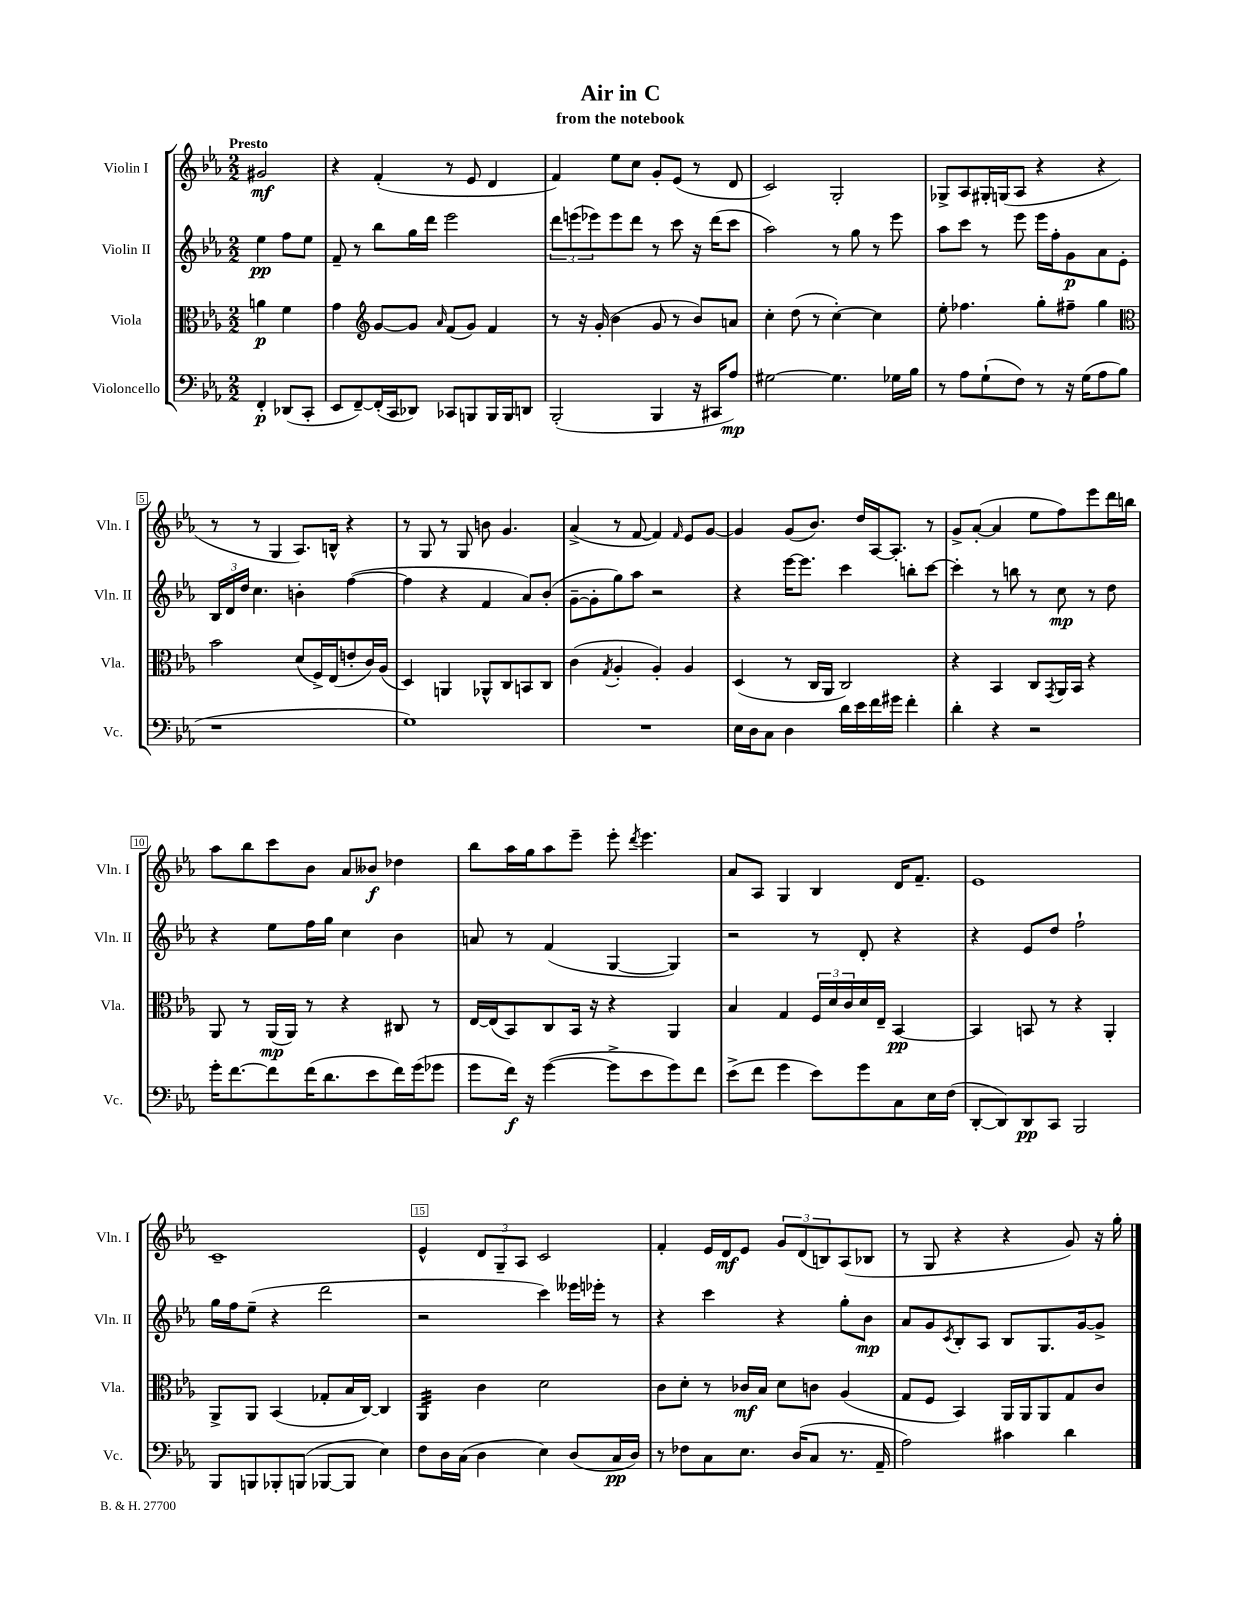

**kern	**dynam	**kern	**dynam	**kern	**dynam	**kern	**dynam
*part4	*part4	*part3	*part3	*part2	*part2	*part1	*part1
*staff4	*staff4	*staff3	*staff3	*staff2	*staff2	*staff1	*staff1
*I"Violoncello	*	*I"Viola	*	*I"Violin II	*	*I"Violin I	*
*I'Vc.	*	*I'Vla.	*	*I'Vln. II	*	*I'Vln. I	*
*clefF4	*	*clefC3	*	*clefG2	*	*clefG2	*
*k[b-e-a-]	*	*k[b-e-a-]	*	*k[b-e-a-]	*	*k[b-e-a-]	*
*M2/2	*	*M2/2	*	*M2/2	*	*M2/2	*
=	=	=	=	=	=	=	=
!	!	!	!	!	!	!LO:TX:a:B:t=Presto	!
4FF'/	p	4an\	p	4ee-\	pp	2g#X/	mf
(8DD-X/L	.	4f\	.	8ff\L	.	.	.
8CC'/J	.	.	.	8ee-\J	.	.	.
=1	=1	=1	=1	=1	=1	=1	=1
8EE-/L	.	4g\	.	8f~/	.	4r	.
[8FF~/)	.	.	.	8r	.	.	.
*	*	*clefG2	*	*	*	*	*
(16FF'/L]	.	[8g/L	.	8bb-\L	.	(4f'/	.
16CC/J	.	.	.	.	.	.	.
8DD-X/J)	.	8g/J]	.	16gg\L	.	.	.
.	.	.	.	16ddd\JJ	.	.	.
.	.	16qqa-/	.	.	.	.	.
8CC-X/L	.	(8f/L	.	2eee-\	.	8r	.
8BBBn/	.	8g/J)	.	.	.	8e-/	.
16BBB/L	.	4f/	.	.	.	4d/	.
16BBB/J	.	.	.	.	.	.	.
8DDn/J	.	.	.	.	.	.	.
=2	=2	=2	=2	=2	=2	=2	=2
(2BBB-'/	.	8r	.	12ddd\L	.	4f/)	.
.	.	.	.	(12eeen\	.	.	.
.	.	16r	.	.	.	.	.
.	.	.	.	12eee-X\)	.	.	.
.	.	(16g'/	.	.	.	.	.
.	.	4b-\	.	8eee-\	.	8ee-\L	.
.	.	.	.	8ddd\J	.	8cc\J	.
4BBB-/	.	8g/	.	8r	.	8g'/L	.
.	.	8r	.	8ccc\	.	(8e-/J	.
16r	.	8b-/L)	.	16r	.	8r	.
16CC#X/KL	.	.	.	(16ddd\KL	.	.	.
8A-/J)	mp	8an/J	.	8ccc\J	.	8d/	.
=3	=3	=3	=3	=3	=3	=3	=3
[2G#X\	.	4cc'\	.	2aa-\)	.	2c/)	.
.	.	(8dd\	.	.	.	.	.
.	.	8r	.	.	.	.	.
4.G#\]	.	[4cc'\)	.	8r	.	2G'/	.
.	.	.	.	8gg\	.	.	.
.	.	4cc\]	.	8r	.	.	.
16G-X\LL	.	.	.	8eee-\	.	.	.
16B-\JJ	.	.	.	.	.	.	.
=4	=4	=4	=4	=4	=4	=4	=4
8r	.	8ee-'\	.	8aa-\L	.	8G-X^/L	.
8A-\L	.	4.ff-X\	.	8ccc\J	.	8A-/	.
(8G`\	.	.	.	8r	.	16G#X'/L	.
.	.	.	.	.	.	(16Gn/J	.
8F\J)	.	.	.	8eee-\	.	8A-/J	.
8r	.	8gg'\L	.	16eee-\LL	.	4r	.
.	.	.	.	16ff'\J	.	.	.
16r	.	8ff#X~\J	.	8g\	p	.	.
(16G\KL	.	.	.	.	.	.	.
8A-\	.	4gg\	.	8a-\	.	4r	.
8B-\J	.	.	.	8e-'\J	.	.	.
!!LO:LB:g=z
=5	=5	=5	=5	=5	=5	=5	=5
*	*	*clefC3	*	*	*	*	*
1r	.	2b-\	.	24B-/LL	.	8r	.
.	.	.	.	24d/	.	.	.
.	.	.	.	24dd/JJ	.	.	.
.	.	.	.	4.cc\	.	8r	.
.	.	.	.	.	.	4G/	.
.	.	(8d/L	.	4bn'\	.	8.A-/L)	.
.	.	16F^/L)	.	.	.	.	.
.	.	(16E-/J	.	.	.	16Bn^^/Jk	.
.	.	8en'/	.	([4ff\	.	4r	.
.	.	16c/L)	.	.	.	.	.
.	.	(16A-/JJ	.	.	.	.	.
=6	=6	=6	=6	=6	=6	=6	=6
1G)	.	4D/)	.	4ff\]	.	8r	.
.	.	.	.	.	.	8G/	.
.	.	4AAn/	.	4r	.	8r	.
.	.	.	.	.	.	8G/	.
.	.	8AA-X^^/L	.	4f/	.	8bn\	.
.	.	8C/	.	.	.	4.g/	.
.	.	8BBn/	.	8a-/L)	.	.	.
.	.	8C/J	.	(8b-'/J	.	.	.
=7	=7	=7	=7	=7	=7	=7	=7
1r	.	(4c\	.	[8g~\L	.	(4a-^/	.
.	.	.	.	8g'\]	.	.	.
.	.	8qG/	.	.	.	.	.
.	.	4A-'/	.	8gg\)	.	8r	.
.	.	.	.	8aa-\J	.	[8f/	.
.	.	4A-'/)	.	2r	.	4f/])	.
.	.	.	.	.	.	16qqf/	.
.	.	4A-/	.	.	.	8e-/L	.
.	.	.	.	.	.	[8g/J	.
=8	=8	=8	=8	=8	=8	=8	=8
16E-\LL	.	(4D/	.	4r	.	4g/]	.
16D\J	.	.	.	.	.	.	.
8C\J	.	.	.	.	.	.	.
4D\	.	8r	.	[16eee-\KL	.	(8g/L	.
.	.	.	.	8.eee-\J]	.	.	.
.	.	16C/LL	.	.	.	8.b-/J)	.
.	.	16AA-/JJ	.	.	.	.	.
16d\LL	.	2C/)	.	4ccc\	.	.	.
16e-\	.	.	.	.	.	16dd/LL	.
16f\	.	.	.	.	.	[16A-/J	.
16g#X\JJ	.	.	.	.	.	8.A-'/J]	.
4f'\	.	.	.	8bbn'\L	.	.	.
.	.	.	.	[8ccc\J	.	8r	.
=9	=9	=9	=9	=9	=9	=9	=9
4d'\	.	4r	.	4ccc'\]	.	8g^/L	.
.	.	.	.	.	.	([8a-'/J	.
4r	.	4BB-/	.	8r	.	4a-/]	.
.	.	.	.	8bbn\	.	.	.
2r	.	8C/L	.	8r	.	8ee-\L	.
.	.	8qGG/	.	.	.	.	.
.	.	16AA-/L	.	8cc\	mp	8ff\)	.
.	.	16BB-/JJ	.	.	.	.	.
.	.	4r	.	8r	.	8eee-\	.
.	.	.	.	8dd\	.	16ddd\L	.
.	.	.	.	.	.	16bbn\JJ	.
!!LO:LB:g=z
=10	=10	=10	=10	=10	=10	=10	=10
16g'\KL	.	8AA-/	.	4r	.	8aa-\L	.
[8.f\	.	.	.	.	.	.	.
.	.	8r	.	.	.	8bb-\	.
8f\]	.	(16AA-/LL	mp	8ee-\L	.	8ccc\	.
.	.	16AA-/JJ)	.	.	.	.	.
(16f\K	.	8r	.	16ff\L	.	8b-\J	.
8.d\	.	.	.	16gg\JJ	.	.	.
.	.	4r	.	4cc\	.	8a-/L	.
8e-\	.	.	.	.	.	8b--X/J	f
16f\L)	.	8C#X/	.	4b-\	.	4dd-X\	.
(16g\J	.	.	.	.	.	.	.
8g-X\J	.	8r	.	.	.	.	.
=11	=11	=11	=11	=11	=11	=11	=11
8g\L	.	[16E-/LL	.	8an/	.	8bb-\L	.
.	.	(16E-/J]	.	.	.	.	.
16f\Jk)	f	8BB-/)	.	8r	.	16aa-\L	.
16r	.	.	.	.	.	16gg\J	.
([4g\	.	8C/	.	(4f/	.	8aa-\	.
.	.	16BB-/Jk	.	.	.	8eee-~\J	.
.	.	16r	.	.	.	.	.
8g^\L]	.	4r	.	[4G/	.	8eee-'\	.
.	.	.	.	.	.	8qddd/	.
8e-\	.	.	.	.	.	4.eee-\	.
8g\)	.	4AA-/	.	4G/])	.	.	.
8f\J	.	.	.	.	.	.	.
=12	=12	=12	=12	=12	=12	=12	=12
(8e-^\L	.	4B-/	.	2r	.	8a-/L	.
8f\J	.	.	.	.	.	8A-/J	.
4g\	.	4G/	.	.	.	4G/	.
8e-\L)	.	24F/LL	.	8r	.	4B-/	.
.	.	24d/	.	.	.	.	.
.	.	24c/	.	.	.	.	.
8g\	.	16d/	.	8d'/	.	.	.
.	.	16E-~/JJ	.	.	.	.	.
8C\	.	[4BB-/	pp	4r	.	16d/KL	.
.	.	.	.	.	.	8.f~/J	.
16E-\L	.	.	.	.	.	.	.
(16F\JJ	.	.	.	.	.	.	.
=13	=13	=13	=13	=13	=13	=13	=13
[8DD'/L	.	4BB-/]	.	4r	.	1e-	.
8DD/])	.	.	.	.	.	.	.
8DD/	pp	8BBn/	.	8e-/L	.	.	.
8CC/J	.	8r	.	8dd/J	.	.	.
2BBB-/	.	4r	.	2ff`\	.	.	.
.	.	4AA-'/	.	.	.	.	.
!!LO:LB:g=z
=14	=14	=14	=14	=14	=14	=14	=14
8BBB-/L	.	8AA-^/L	.	16gg\LL	.	1c~	.
.	.	.	.	16ff\J	.	.	.
8BBBn/	.	8AA-/J	.	(8ee-~\J	.	.	.
8BBB-X'/	.	(4BB-/	.	4r	.	.	.
(8BBBn/J	.	.	.	.	.	.	.
[8BBB-X/L	.	8G-X'/L	.	2ddd\	.	.	.
8BBB-/J]	.	16B-/L	.	.	.	.	.
.	.	[16C/JJ)	.	.	.	.	.
4E-\)	.	4C/]	.	.	.	.	.
=15	=15	=15	=15	=15	=15	=15	=15
*	*	*tremolo	*	*	*	*	*
8F\L	.	32AA-/LLL	.	2r	.	4e-^^/	.
.	.	32AA-/	.	.	.	.	.
.	.	32AA-/	.	.	.	.	.
.	.	32AA-/	.	.	.	.	.
16D\L	.	32AA-/	.	.	.	.	.
.	.	32AA-/	.	.	.	.	.
(16C\JJ	.	32AA-/	.	.	.	.	.
.	.	32AA-/JJJ	.	.	.	.	.
*	*	*Xtremolo	*	*	*	*	*
4D\	.	4c\	.	.	.	12d/L	.
.	.	.	.	.	.	12G~/	.
.	.	.	.	.	.	12A-/J	.
4E-\)	.	2d\	.	4ccc\)	.	2c/	.
(8D/L	.	.	.	16eee--X\LL	.	.	.
.	.	.	.	16eee-X'\JJ	.	.	.
16C/L	pp	.	.	8r	.	.	.
16D/JJ)	.	.	.	.	.	.	.
=16	=16	=16	=16	=16	=16	=16	=16
8r	.	8c\L	.	4r	.	4f'/	.
8F-X\L	.	8d'\J	.	.	.	.	.
8C\	.	8r	.	4ccc\	.	16e-/LL	.
.	.	.	.	.	.	16d/J	mf
8.E-\J	.	16c-X/LL	mf	.	.	8e-/J	.
.	.	16B-/JJ	.	.	.	.	.
.	.	8d\L	.	4r	.	12g/L	.
(16D/KL	.	.	.	.	.	.	.
.	.	.	.	.	.	(12d/	.
8C/J	.	8cn\J	.	.	.	.	.
.	.	.	.	.	.	12Bn/)	.
8.r	.	(4A-/	.	8gg'\L	.	(8A-/	.
.	.	.	.	8b-\J	mp	8B-X/J	.
16AA-~/	.	.	.	.	.	.	.
=17	=17	=17	=17	=17	=17	=17	=17
2A-\)	.	8G/L	.	8a-/L	.	8r	.
.	.	8F/J	.	8g/	.	8G/	.
.	.	.	.	8qc/	.	.	.
.	.	4BB-/)	.	8B-'/	.	4r	.
.	.	.	.	8A-/J	.	.	.
4c#X\	.	16AA-/LL	.	8B-/L	.	4r	.
.	.	16AA-/J	.	.	.	.	.
.	.	8AA-/	.	8.G/	.	.	.
4d\	.	8G/	.	.	.	8g/)	.
.	.	.	.	[16g/k	.	.	.
.	.	8c/J	.	8g^/J]	.	16r	.
.	.	.	.	.	.	16gg'\	.
==	==	==	==	==	==	==	==
*-	*-	*-	*-	*-	*-	*-	*-
